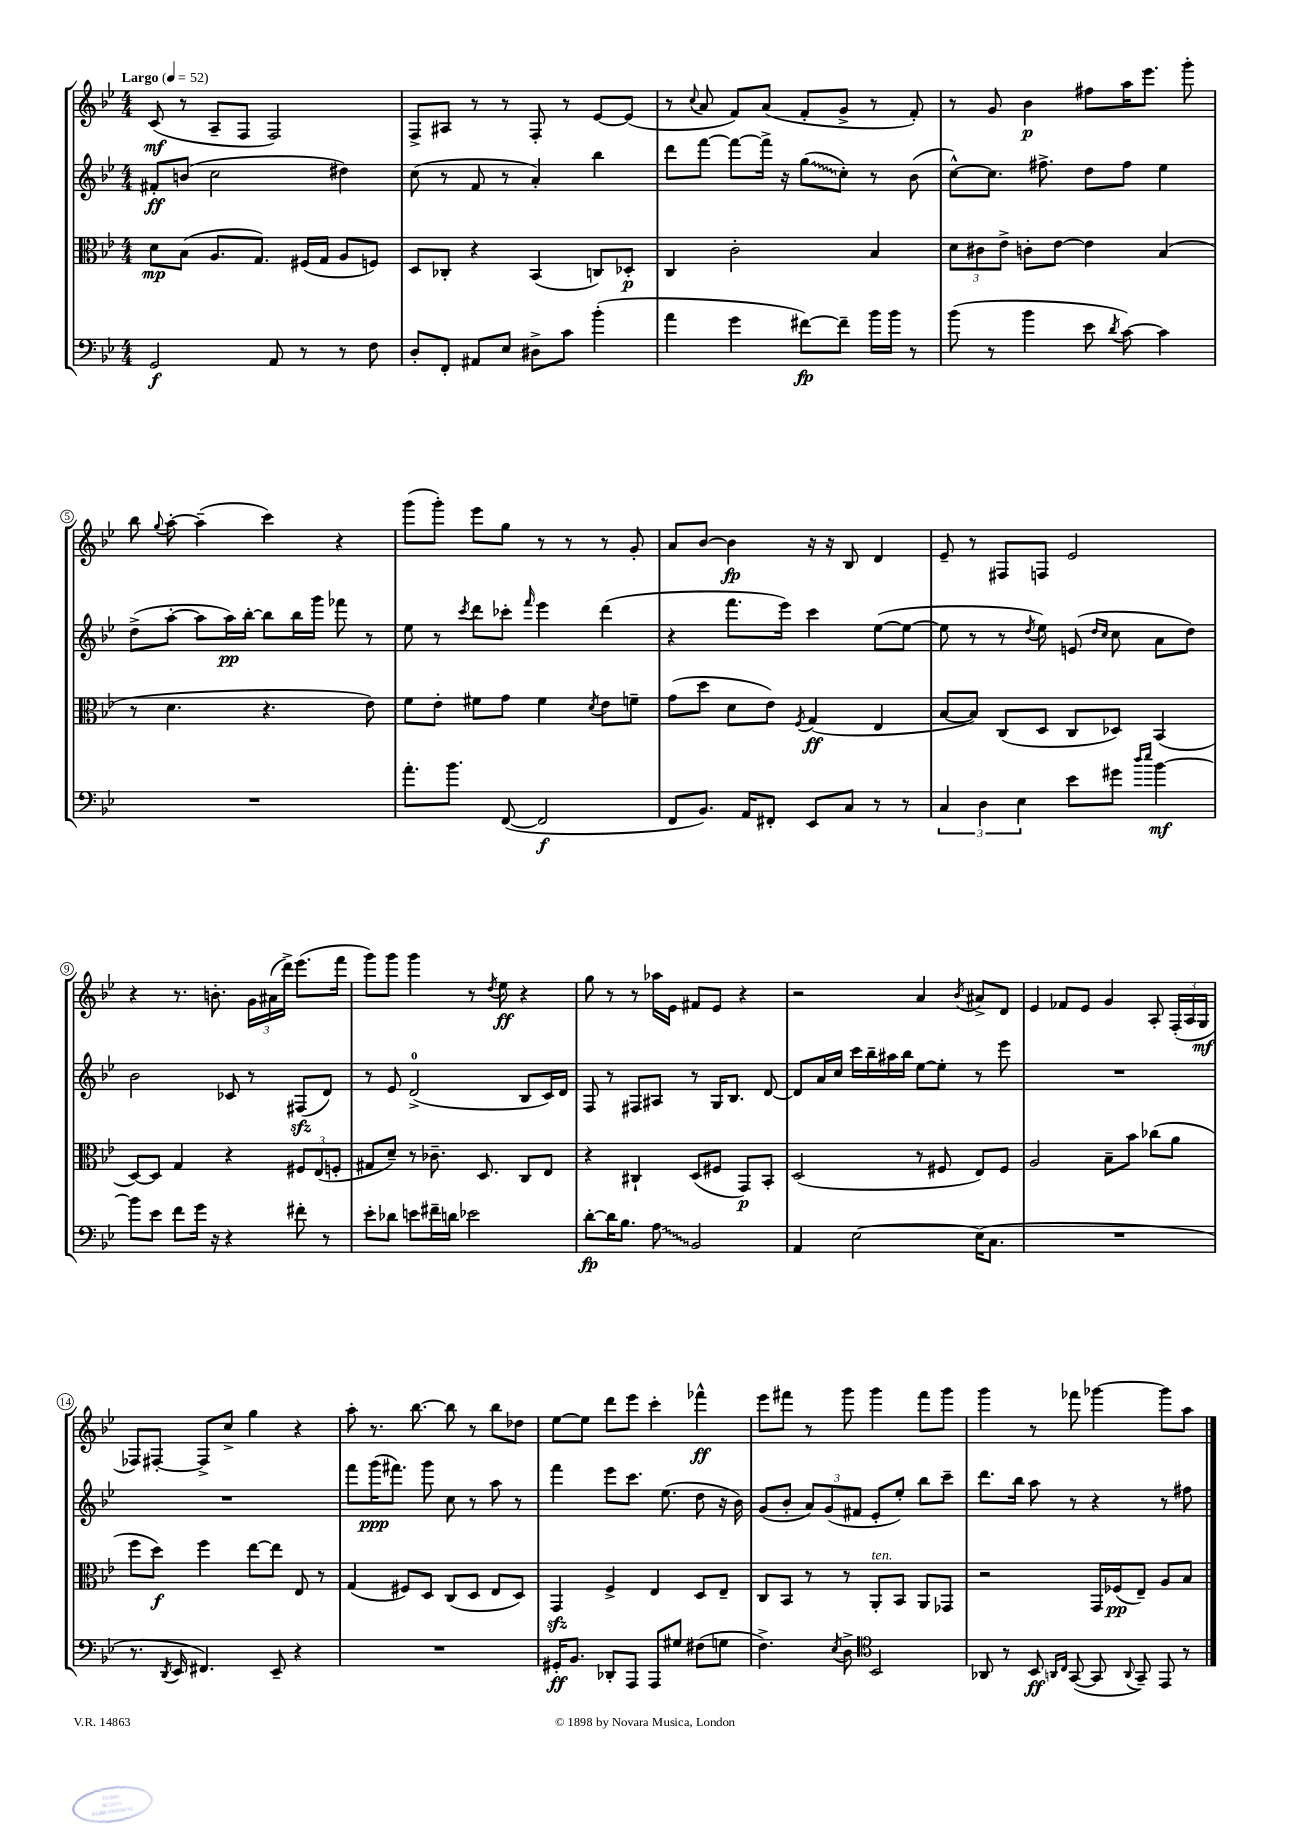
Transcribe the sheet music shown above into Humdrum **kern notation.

**kern	**kern	**kern	**kern
*staff4	*staff3	*staff2	*staff1
*clefF4	*clefC3	*clefG2	*clefG2
*k[b-e-]	*k[b-e-]	*k[b-e-]	*k[b-e-]
*M4/4	*M4/4	*M4/4	*M4/4
*MM52	*MM52	*MM52	*MM52
2GG/	8d\L	8f#'/L	(8c/
.	(8B-\J	(8b/J	8r
.	8.A/L	2cc\	8A~/L
.	.	.	8F/J
.	8.G/J)	.	.
8AA/	.	.	2F/)
8r	(16F#/LL	.	.
.	16G/JJ	.	.
8r	8A/L	4dd#\)	.
8F\	8F/J)	.	.
=	=	=	=
8D'/L	8D/L	(8cc\	8F^/L
8FF'/J	8C-'/J	8r	8A#/J
8AA#/L	4r	8f/	8r
8E-/J	.	8r	8r
8D#^\L	(4BB-/	4a'/)	8F'/
8c\J	.	.	8r
(4b-'\	8C/L)	4bb-\	[8e-/L
.	8D-'/J	.	(8e-/]J
=	=	=	=
4a\	4C/	8ddd\L	8r
.	.	.	8qqcc/
.	.	[8fff\J	8a/
4g\	2c'\	8fff\_L	8f/L)
.	.	16fff^\]Jk	(8a/J
.	.	16r	.
[8f#\L)	.	(8gg\L	8f'/L
8f#~\]J	.	8cc'\J)	8g^/J
16b-\LL	4B-/	8r	8r
16b-\JJ	.	.	.
8r	.	(8b-\	8f'/)
=	=	=	=
(8b-\	12d\L	[8cc^^\L)	8r
.	12c#\	.	.
8r	.	8.cc\]J	8g/
.	12e-^\J	.	.
4b-\	8c'\L	.	4b-\
.	.	8.ff#^\	.
.	[8e-\J	.	.
8e-\	4e-\]	8dd\L	8ff#\L
8qd/	.	.	.
[8c\)	.	8ff#\J	16aa\K
.	.	.	8.eee-\J
4c\]	(4B-/	4ee-\	.
.	.	.	8ggg'\
=	=	=	=
1r	8r	(8dd^\L	8bb-\
.	.	.	8qqgg/
.	4.d\	[8aa'\J	[8aa'\
.	.	8aa\]L	(4aa~\]
.	.	16aa\L)	.
.	.	[16bb-'\JJ	.
.	4.r	8bb-\]L	4ccc\)
.	.	16bb-\L	.
.	.	16ggg\JJ	.
.	.	8fff-\	4r
.	8e-\)	8r	.
=	=	=	=
8.a'\L	8f\L	8ee-\	(8ggg\L
.	8e-'\J	8r	8ggg'\J)
8.b-\J	.	.	.
.	.	8qccc/	.
.	8f#\L	8ddd\L	8eee-\L
([8FF/	8g\J	8ccc-'\J	8gg\J
.	.	16qqfff/	.
2FF/]	4f#\	4eee-\	8r
.	.	.	8r
.	8qd/	.	.
.	8e-\L	(4ddd\	8r
.	8f~\J	.	8g'/
=	=	=	=
8FF/L	(8g\L	4r	8a/L
8.BB-/J)	8dd\J	.	[8b-/J
.	8d\L	8.fff\L	4b-\]
16AA/LK	.	.	.
8FF#'/J	8e-\J)	.	.
.	.	16eee-\Jk)	.
.	8qF/	.	.
8EE-/L	(4G/	4ccc\	16r
.	.	.	16r
8C/J	.	.	8B-/
8r	4E-/	([8ee-\L	4d/
8r	.	8ee-\_J	.
=	=	=	=
6C/	[8B-/L	8ee-\]	8e-~/
.	8B-/]J)	8r	8r
6D\	.	.	.
.	(8C/L	8r	8F#/L
6E-\	.	.	.
.	.	8qdd/	.
.	8D/J	8ee-\)	8F/J
8e-\L	8C/L	(8e/	2e-/
.	.	16qqdd/LL	.
.	.	16qqcc/JJ	.
8g#\J	8D-/J)	8cc\	.
16qqdd/LL	.	.	.
16qqee-/JJ	.	.	.
[4b-\	(4BB-/	8a\L	.
.	.	8dd\J)	.
=	=	=	=
8b-\]L	[8D/L)	2b-\	4r
8e-\J	8D/]J	.	.
8f\L	4G/	.	8.r
16g\Jk	.	.	.
16r	.	.	8.b'\
4r	4r	8c-/	.
.	.	8r	24g\LL
.	.	.	(24a#\
.	.	.	24ddd^\JJ)
8f#'\	12F#/L	(8F#/L	(8.eee-\L
.	(12E-/	.	.
8r	.	8d/J)	.
.	12F'/J	.	.
.	.	.	16fff\Jk
=	=	=	=
8e-'\L	8G#/L	8r	8ggg\L)
8d-\J	8d~/J)	8e-/	8ggg\J
8e\L	8r	(2d^/	4ggg\
16f#~\L	8.c-~\	.	.
16d\JJ	.	.	.
2e-\	.	.	8r
.	8.D/	.	.
.	.	.	8qdd/
.	.	.	8ee-\
.	8C/L	8B-/L	4r
.	8E-/J	16c/L)	.
.	.	16d/JJ	.
=	=	=	=
[8d'\L	4r	8F/	8gg\
16d\]K	.	8r	8r
8.B-\J	.	.	.
.	4C#`/	8F#/L	8r
8A\	.	8A#/J	16aa-\LL
.	.	.	16e-\JJ
2BB-/	(8D/L	8r	8f#/L
.	8F#/J	16G/LK	8e-/J
.	.	8.B-/J	.
.	8GG/L)	.	4r
.	8BB-'/J	[8d/	.
=	=	=	=
4AA/	(2D/	8d/]L	2r
.	.	16a/L	.
.	.	16cc/JJ	.
[2E-\	.	16ccc\LL	.
.	.	16bb-~\	.
.	.	16aa#\	.
.	.	16bb-\JJ	.
.	8r	[8ee-\L	4a/
.	8F#/	8ee-'\]J	.
.	.	.	8qb-/
(16E-\]LK	8E-/L)	8r	8a#^/L
8.C\J	.	.	.
.	8F#/J	8eee-\	8d/J
=	=	=	=
1r	2A/	1r	4e-/
.	.	.	8f-/L
.	.	.	8e-/J
.	8B-~\L	.	4g/
.	8b-\J	.	.
.	(8cc-\L	.	8A'/
.	8a\J	.	(24F'/LL
.	.	.	24A/
.	.	.	24G/JJ
=	=	=	=
8.r	8ff\L	1r	8F-/L)
.	8dd\J)	.	[8F#'/J
8qDD/	.	.	.
16EE-/	.	.	.
4.FF#/)	4ff\	.	8F#^/]L
.	.	.	8cc^/J
.	[8ee-\L	.	4gg\
8EE-~/	8ee-\]J	.	.
4r	8E-/	.	4r
.	8r	.	.
=	=	=	=
1r	(4G/	8fff\L	8aa'\
.	.	(16ggg\K	8.r
.	.	8.fff#\J)	.
.	8F#/L)	.	.
.	.	.	[8.bb-\
.	8D/J	8ggg\	.
.	(8C/L	8cc\	8bb-\]
.	8D/J	8r	8r
.	8E-/L	8aa\	8bb-\L
.	8D/J)	8r	8dd-\J
=	=	=	=
16GG#'/LK	4GG/	4fff\	[8ee-\L
8.BB-/J	.	.	.
.	.	.	8ee-\]J
8DD-'/L	4F^/	8eee-\L	8ddd\L
8AAA/J	.	8.ccc\J	8eee-\J
8AAA/L	4E-/	.	4ccc'\
.	.	(8.ee-\	.
8G#/J	.	.	.
(8F#\L	8D/L	8dd\	4fff-^^\
8G\J	8E-~/J	16r	.
.	.	16b-\)	.
=	=	=	=
4.F^\)	8C/L	(8g/L	8eee-\L
.	8BB-/J	8b-'/J	8fff#\J
.	8r	12a/L)	8r
.	.	(12g/	.
8qE-/	.	.	.
8D^\	8r	.	8ggg\
.	.	12f#/J	.
*clefC4	*	*	*
2BB-/	8AA'/L	8e-'/L	4ggg\
.	8BB-/J	8ee-'/J)	.
.	8AA/L	8bb-\L	8fff#\L
.	8GG-/J	8ccc~\J	8ggg\J
=	=	=	=
8AA-/	2r	8.ddd\L	4ggg\
8r	.	.	.
.	.	16bb-\Jk	.
8BB-/	.	8aa\	8r
16qqAA/LL	.	.	.
16qqC/JJ	.	.	.
([8GG/	.	8r	8fff-\
8GG/]	16GG/LL	4r	[4ggg-\
.	(16F-/J	.	.
8qqAA/	.	.	.
8GG~/)	8E-~/J)	.	.
8EE-/	8A/L	8r	8ggg-\]L
8r	8B-/J	8ff#\	8aa\J
==	==	==	==
*-	*-	*-	*-
